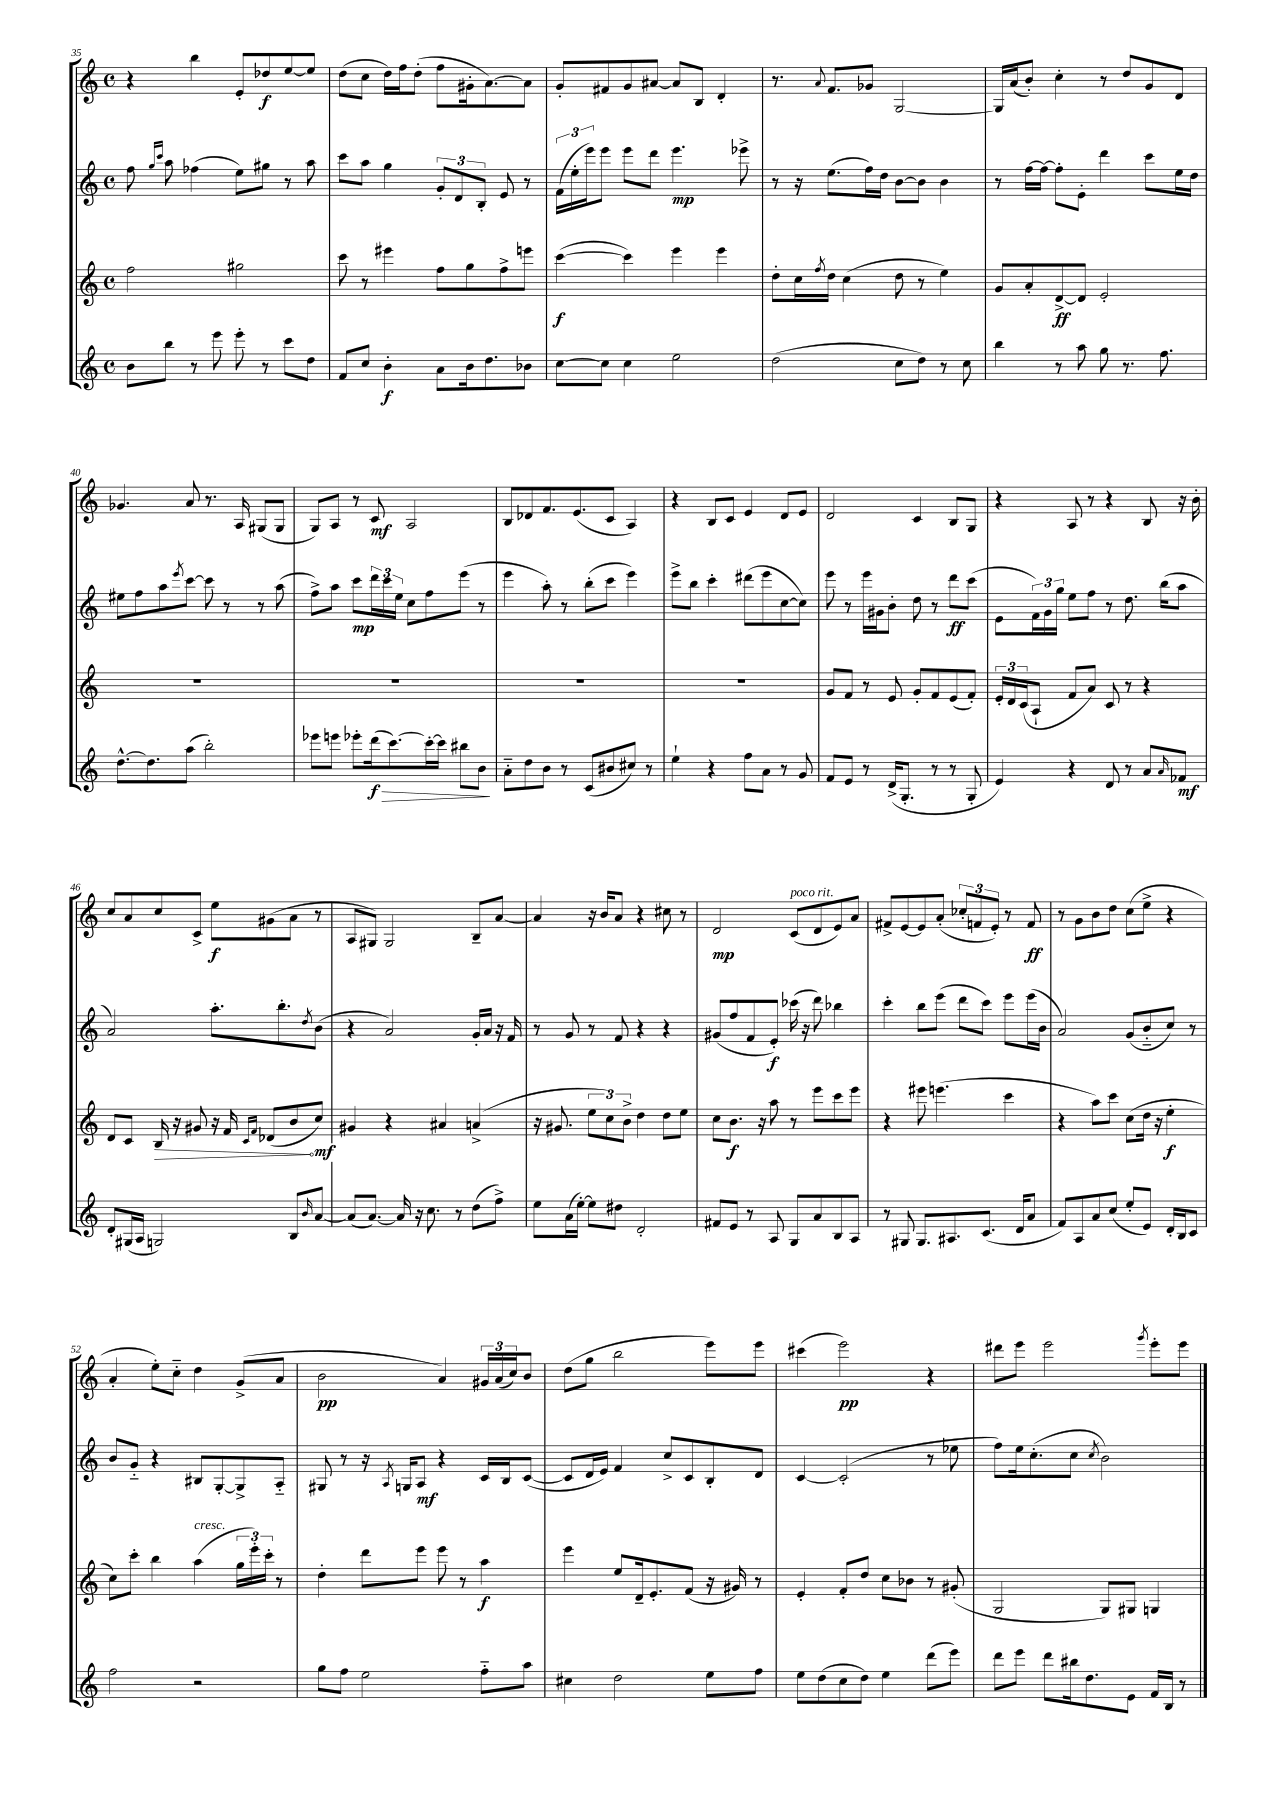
<<
\new StaffGroup <<
\new Staff = "s0" {
    \clef treble \key c \major \defaultTimeSignature \time 4/4
    r4 b''4 e'8-. des''8\f e''8~ e''8 |
    d''8( c''8 d''16) f''16 d''8-.( f''8 gis'16-. a'8.~) a'8 |
    g'8-. fis'8 g'8 ais'8~ ais'8 b8 d'4-. |
    r8. \appoggiatura { a'8 } f'8. ges'8 g2~ |
    g16 a'16( b'8-.) c''4-. r8 d''8 g'8 d'8 |
    ges'4. a'8 r8. a16 gis8( gis8 |
    g8) a8 r8 c'8\mf a2 |
    b8 des'8 f'8. e'8.( c'8 a4) |
    r4 b8 c'8 e'4 d'8 e'8 |
    d'2 c'4 b8 g8 |
    r4 a8 r8 r4 b8 r16 b'16-. |
    c''8 a'8 c''8 c'8-> e''8\f gis'8( a'8 r8 |
    a8 gis8) gis2 b8-- a'8~ |
    a'4 r16 b'16 a'8 r4 cis''8 r8 |
    d'2\mp c'8^\markup { \italic "poco rit." }( d'8 e'8) a'8 |
    fis'8-> e'8~ e'8 a'8-.( \tuplet 3/2 { ces''8-. f'8 e'8-.) } r8 f'8\ff |
    r8 g'8 b'8 d''8 c''8( e''8-> r4 |
    a'4-. e''8-.) c''8-_ d''4 g'8->( a'8 |
    b'2\pp a'4) \tuplet 3/2 { gis'16 a'16( c''16) } b'8 |
    d''8( g''8 b''2 e'''8) e'''8 |
    cis'''4( e'''2\pp) r4 |
    dis'''8 e'''8 e'''2 \acciaccatura { g'''8 } e'''8-. e'''8 \bar "|." |
}
\new Staff = "s1" {
    \clef treble \key c \major \defaultTimeSignature \time 4/4
    f''8 \grace { g''16 c'''16 } a''8 fes''4( e''8) gis''8 r8 a''8 |
    c'''8 a''8 g''4 \tuplet 3/2 { g'8-. d'8 b8-. } e'8 r8 |
    \tuplet 3/2 { f'16( e''16-. e'''16) } e'''8 e'''8 d'''8 e'''4.\mp ees'''8-> |
    r8 r16 e''8.( f''16) d''16 b'8~ b'8 b'4 |
    r8 f''16~ f''16~ f''8-. e'8-. d'''4 c'''8 e''16 d''16 |
    eis''8 f''8 a''8 \acciaccatura { e'''8 } c'''8~ c'''8 r8 r8 a''8( |
    f''8->) a''8 c'''8\mp \tuplet 3/2 { d'''16 c'''16 e''16 } c''8 f''8 e'''8( r8 |
    e'''4 a''8-.) r8 b''8-.( c'''8 e'''4) |
    e'''8-> b''8 c'''4-. dis'''8( e'''8 c''8~ c''8) |
    e'''8 r8 e'''16 gis'16 b'8-. d''8 r8 d'''8\ff c'''8( |
    e'8 \tuplet 3/2 { f'16) g'16 g''16 } e''8 f''8 r8 d''8. b''16( a''8 |
    a'2) a''8.-. b''8.-. \acciaccatura { d''8 } b'8( |
    r4 a'2) g'16-. a'16 r16 f'16 |
    r8 g'8 r8 f'8 r4 r4 |
    gis'8( f''8 f'8 e'8-.\f) ces'''16( r16 d'''8) bes''4 |
    c'''4-. b''8 e'''8( d'''8 c'''8) e'''8 e'''16( b'16 |
    a'2) g'8( b'8-_ c''8) r8 |
    b'8 g'8-_ r4 bis8 g8~-. g8-> a8-_ |
    gis8 r8 r16 \acciaccatura { a8 } g16 a8\mf r4 c'16 b16 c'8~( |
    c'8 d'16 e'16) f'4 c''8-> c'8 b8-. d'8 |
    c'4~ c'2-.( r8 ees''8 |
    f''8) e''16 c''8.-.( c''8 \acciaccatura { c''8 } b'2) \bar "|." |
}
\new Staff = "s2" {
    \clef treble \key c \major \defaultTimeSignature \time 4/4
    f''2 gis''2 |
    c'''8 r8 eis'''4 f''8 g''8 f''8-> e'''8 |
    c'''4~\f( c'''4) e'''4 e'''4 |
    d''8-. c''16 \acciaccatura { f''8 } d''16 c''4( d''8 r8 e''4) |
    g'8 a'8-. d'8~->\ff d'8 e'2-. |
    R1 |
    R1 |
    R1 |
    R1 |
    g'8 f'8 r8 e'8 g'8-. f'8 e'8( f'8-.) |
    \tuplet 3/2 { e'16-. d'16 c'16( } a8-! f'8 a'8) c'8 r8 r4 |
    d'8 c'8 \once \override Hairpin.circled-tip = ##t b16\> r16 gis'8 r16 f'16 \grace { c'16 f'16 } des'8( b'8\! c''8\mf) |
    gis'4 r4 ais'4 a'4->( |
    r16 gis'8. \tuplet 3/2 { e''8 c''8) b'8-> } d''4 d''8 e''8 |
    c''8 b'8.\f r16 a''8 r8 e'''8 c'''8 e'''8 |
    r4 eis'''8 e'''4.( c'''4 |
    r4 a''8) c'''8 c''8( d''16 r16 e''4-.\f |
    c''8) c'''8-. b''4 a''4^\markup { \italic "cresc." }( \tuplet 3/2 { g''16 e'''16-.) c'''16-. } r8 |
    d''4-. d'''8 e'''8 e'''8 r8 a''4\f |
    e'''4 e''8 d'16-- e'8.-. f'8( r16 gis'16) r8 |
    e'4-. f'8-. d''8 c''8 bes'8 r8 gis'8-.( |
    g2 g8) gis8 g4 \bar "|." |
}
\new Staff = "s3" {
    \clef treble \key c \major \defaultTimeSignature \time 4/4
    b'8 b''8 r8 e'''8 e'''8-. r8 c'''8 d''8 |
    f'8 c''8 b'4-.\f a'8 b'16 d''8. bes'8 |
    c''8~ c''8 c''4 e''2 |
    d''2( c''8 d''8) r8 c''8 |
    b''4 r8 a''8 g''8 r8. f''8. |
    d''8.~-^ d''8. a''8( b''2-.) |
    ees'''8 e'''8 ees'''8-. d'''16\f\>( c'''8.~) c'''16~-. c'''16 bis''8 b'8\! |
    a'8-_ d''8 b'8 r8 c'8( bis'8 cis''8) r8 |
    e''4-! r4 f''8 a'8 r8 g'8 |
    f'8 e'8 r8 d'16->( g8.-. r8 r8 g8-. |
    e'4) r4 d'8 r8 a'8 \grace { a'16 } fes'8\mf |
    d'8-. gis16( a16 g2) b8 \grace { b'16 } a'8~ |
    a'8( a'8.~) a'16 r16 c''8. r8 d''8( f''8->) |
    e''8 a'16( e''16~-.) e''8 dis''8 d'2-. |
    fis'8 e'8 r8 a8 g8 a'8 b8 a8 |
    r8 gis8 gis8. ais8. c'8.( d'16 a'8 |
    f'8) a8 a'8 c''8( e''8-. e'8) d'16-. b16 c'8 |
    f''2 r2 |
    g''8 f''8 e''2 f''8-_ a''8 |
    cis''4 d''2 e''8 f''8 |
    e''8 d''8( c''8 d''8) e''4 d'''8( e'''8) |
    d'''8 e'''8 d'''8 bis''16 d''8. e'8 f'16 b16 r8 \bar "|." |
}
>>
>>
\layout { \context { \Score currentBarNumber = #35 } }
